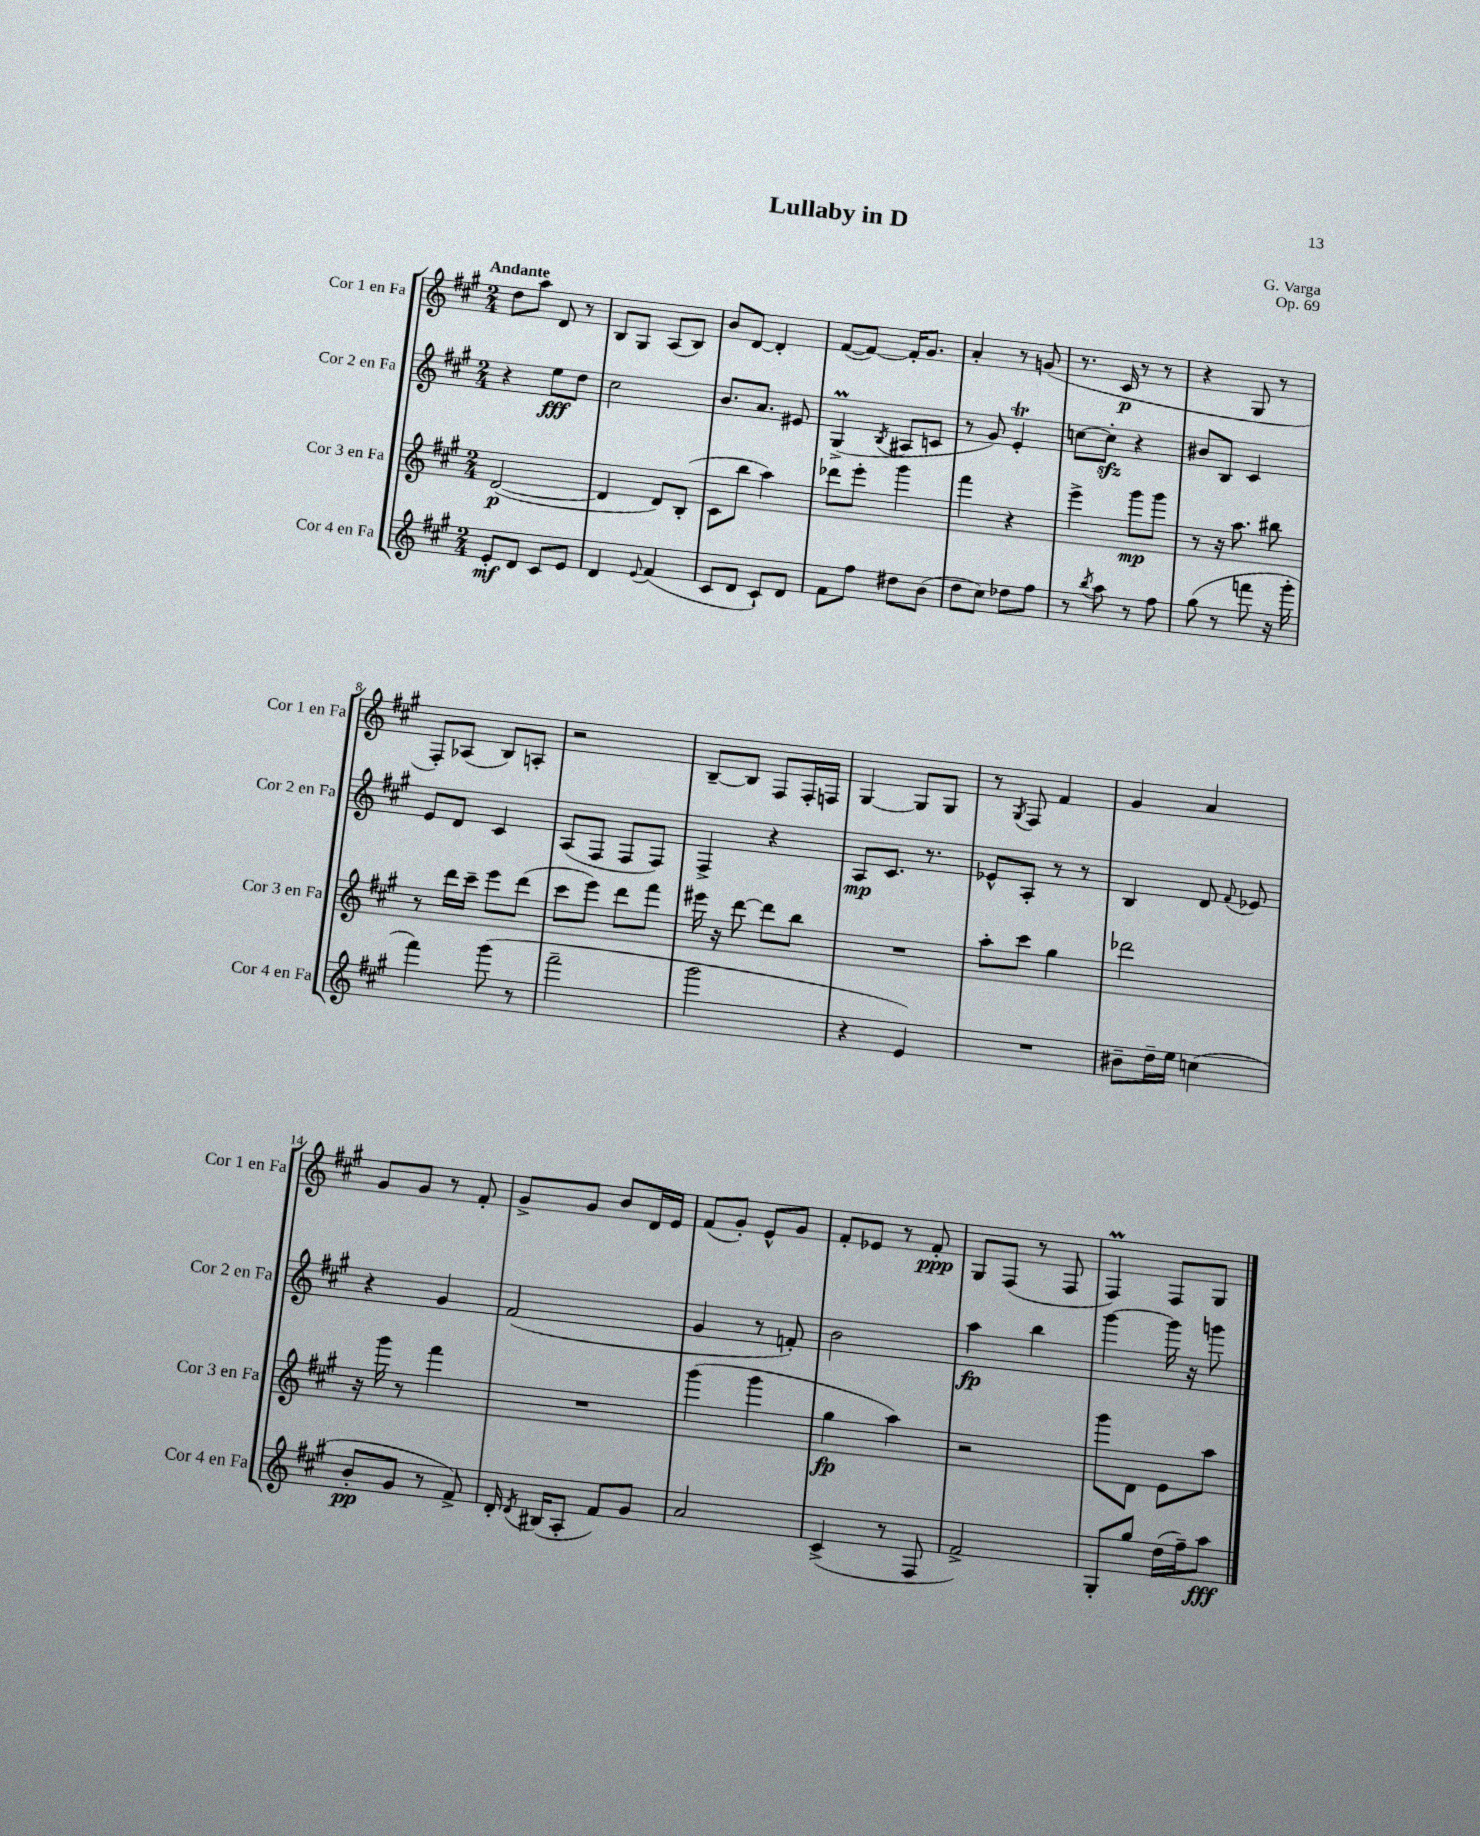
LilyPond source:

\header { title = "Lullaby in D" composer = "G. Varga" opus = "Op. 69" }
<<
\new StaffGroup <<
\new Staff = "s0" \with { instrumentName = "Cor 1 en Fa" shortInstrumentName = "Cor 1 en Fa" } {
    \clef treble \key a \major \numericTimeSignature \time 2/4 \tempo "Andante"
    \autoBeamOff d''8[ a''8] d'8 r8 |
    b8[ gis8] a8[( b8]) |
    b'8[ d'8]~ d'4-. |
    fis'8[~( fis'8]~) fis'16[-. gis'8.] |
    a'4-. r8 g'8( |
    r8. cis'16\p r8 r8 |
    r4 gis8 r8 |
    fis8[-.) aes8]( b8[) a8]-. |
    r2 |
    b8[~-- b8] fis8[ fis16-. f16] |
    gis4~ gis8[ gis8] |
    r8 \acciaccatura { gis8 } fis8 fis'4 |
    gis'4 a'4 |
    gis'8[ gis'8] r8 fis'8-. |
    gis'8[-> gis'8] b'8[ d'16 e'16] |
    fis'8[( gis'8]-.) e'8[-^ gis'8] |
    fis'8[-. ees'8] r8 fis'8-.\ppp |
    gis8[ fis8]( r8 fis8 |
    fis4\prall) fis8[ gis8] \bar "|." |
}
\new Staff = "s1" \with { instrumentName = "Cor 2 en Fa" shortInstrumentName = "Cor 2 en Fa" } {
    \clef treble \key a \major \numericTimeSignature \time 2/4
    \autoBeamOff r4 e''8[\fff d''8] |
    cis''2 |
    b'8.[ a'8.] eis'8 |
    gis4->\prall( \acciaccatura { b8 } ais8[ c'8] |
    r8 gis'8) e'4-.\trill |
    c''8[~ c''8]-.\sfz r4 |
    bis'8[ b8] cis'4 |
    e'8[ d'8] cis'4 |
    a8[( fis8] fis8[ fis8]) |
    fis4-> r4 |
    a8[\mp cis'8.] r8. |
    ees'8[-^ a8]-. r8 r8 |
    b4 d'8 \appoggiatura { fis'8 } ees'8 |
    r4 gis'4 |
    fis'2( |
    gis'4 r8 f'8-.) |
    b'2 |
    a''4\fp b''4 |
    gis'''4~ gis'''16 r16 g'''8 \bar "|." |
}
\new Staff = "s2" \with { instrumentName = "Cor 3 en Fa" shortInstrumentName = "Cor 3 en Fa" } {
    \clef treble \key a \major \numericTimeSignature \time 2/4
    \autoBeamOff d'2~\p( |
    d'4 d'8[) b8]-.( |
    cis'8[ b''8] a''4) |
    des'''8[ e'''8]-. gis'''4 |
    fis'''4 r4 |
    e'''4-> gis'''8[\mp gis'''8] |
    r8 r16 a''8. bis''8 |
    r8 d'''16[ cis'''16]-- e'''8[ d'''8]( |
    cis'''8[ e'''8]) d'''8[ fis'''8] |
    eis'''16 r16 d'''8~ d'''8[ b''8] |
    R2 |
    a''8[-. cis'''8] gis''4 |
    des'''2 |
    r16 gis'''16 r8 fis'''4 |
    R2 |
    gis'''4( gis'''4 |
    gis''4\fp a''4) |
    r2 |
    gis'''8[ d'8] e'8[ a''8] \bar "|." |
}
\new Staff = "s3" \with { instrumentName = "Cor 4 en Fa" shortInstrumentName = "Cor 4 en Fa" } {
    \clef treble \key a \major \numericTimeSignature \time 2/4
    \autoBeamOff e'8[-.\mf d'8] cis'8[ e'8] |
    d'4 \appoggiatura { e'8 } fis'4( |
    cis'8[ d'8] cis'8[-!) d'8] |
    fis'8[ fis''8] dis''8[ b'8]( |
    d''8[ cis''8]) des''8[ fis''8] |
    r8 \acciaccatura { b''8 } a''8 r8 fis''8 |
    gis''8( r8 f'''8 r16 gis'''16-. |
    fis'''4) gis'''8( r8 |
    fis'''2-- |
    gis'''2 |
    r4 e'4) |
    R2 |
    bis'8[-- d''16-- e''16] c''4( |
    b'8[-.\pp gis'8] r8 fis'8->) |
    d'16-. \acciaccatura { d'8 } bis16[( a8]-. fis'8[) gis'8] |
    a'2 |
    cis'4->( r8 fis8 |
    fis'2->) |
    gis8[-. gis''8] d''16[( fis''16--) a''8]\fff \bar "|." |
}
>>
>>
